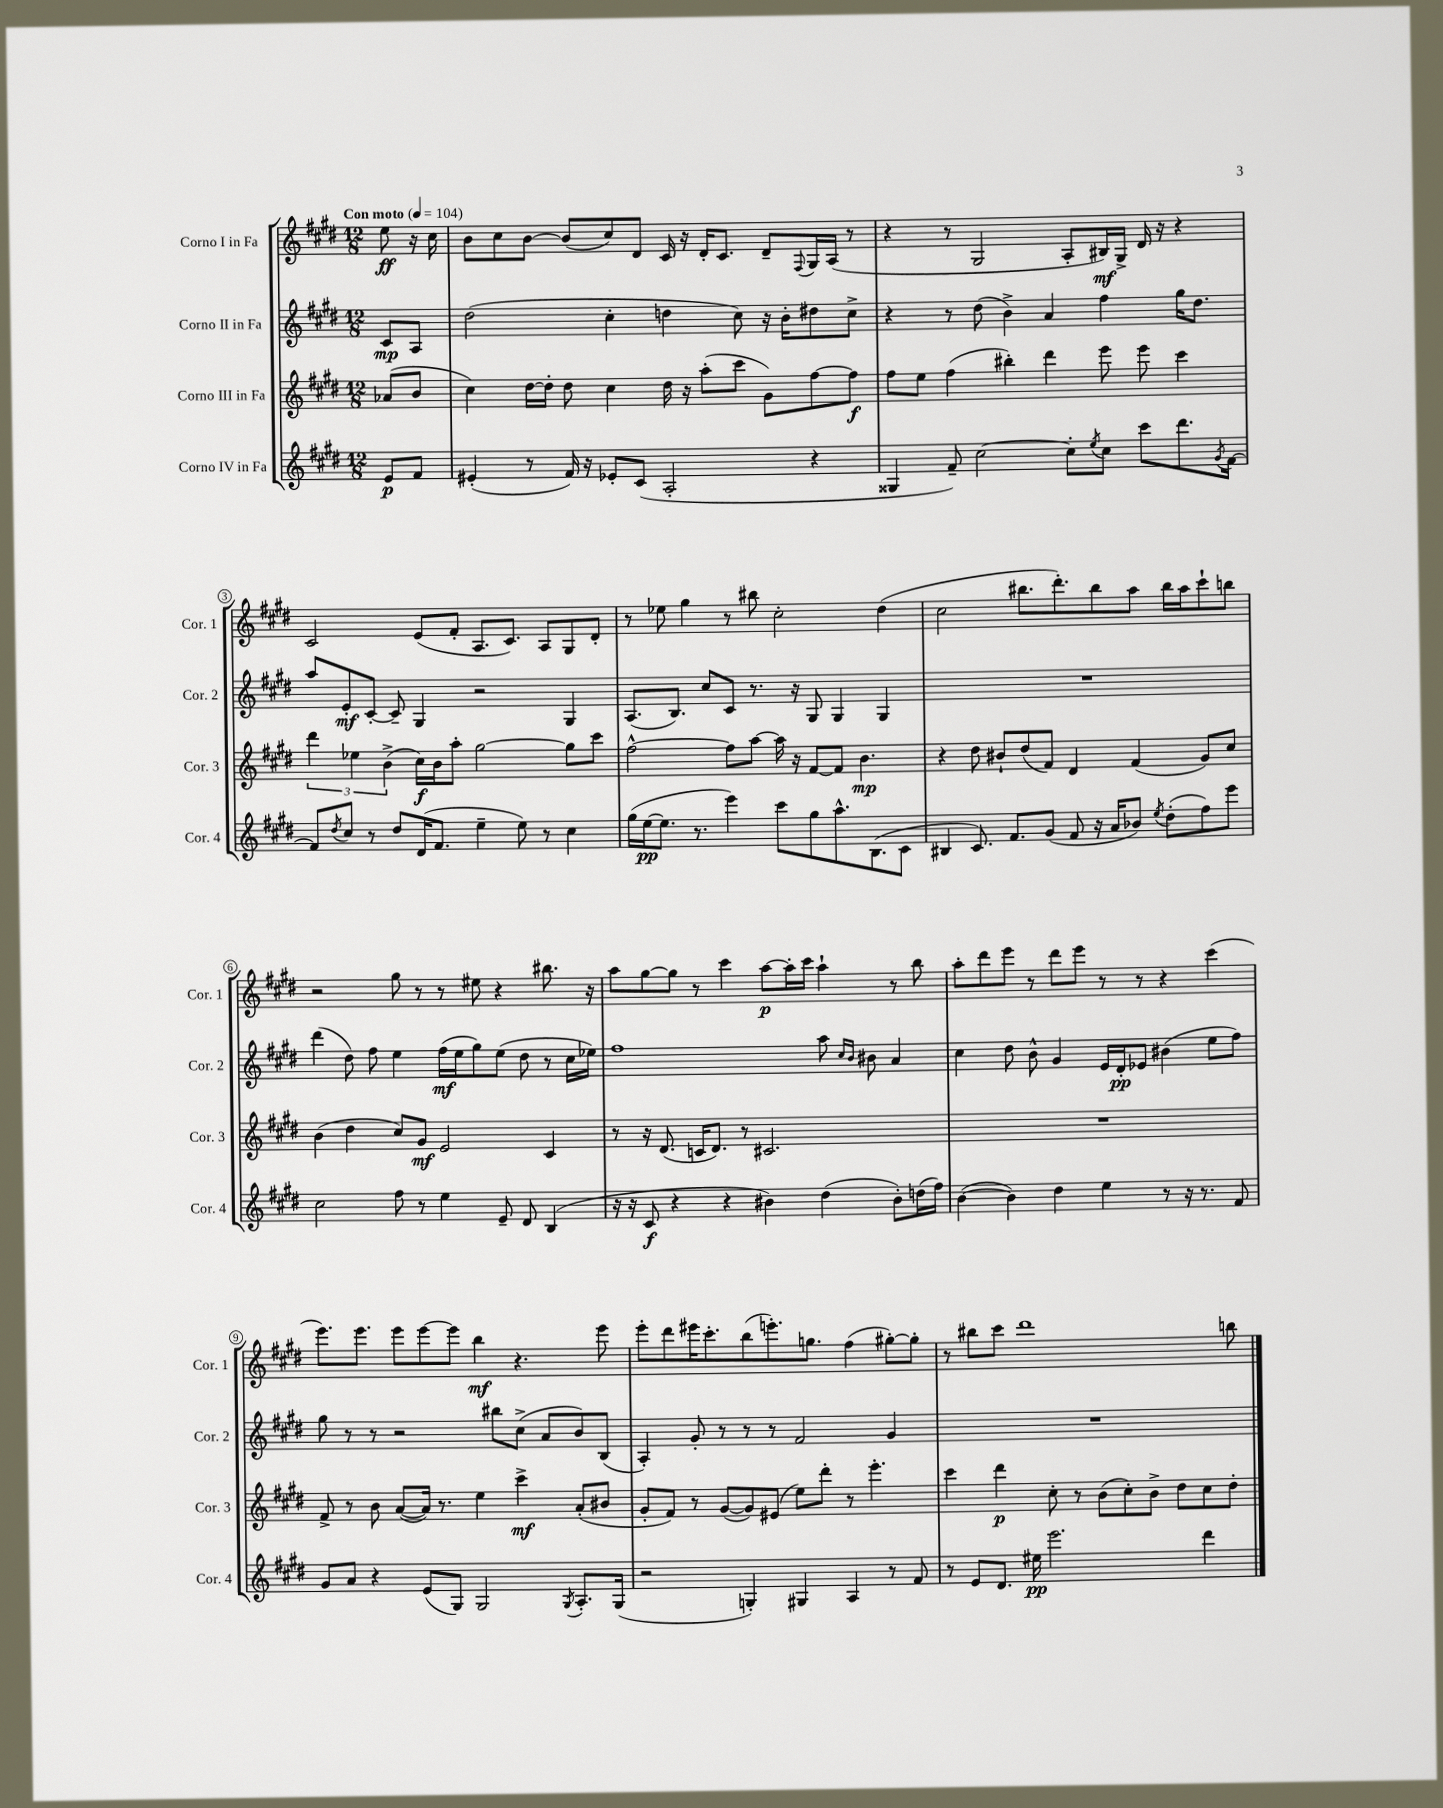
<<
\new StaffGroup <<
\new Staff = "s0" \with { instrumentName = "Corno I in Fa" shortInstrumentName = "Cor. 1" } {
    \clef treble \key e \major \numericTimeSignature \time 12/8 \partial 4 \tempo "Con moto" 4 = 104
    e''8\ff r16 cis''16 |
    b'8 cis''8 b'8~ b'8( cis''8) dis'8 cis'16 r16 dis'16-. cis'8. dis'8-- \appoggiatura { fis8 } gis16 a16( r8 |
    r4 r8 gis2 a8-. bis16\mf) gis16-> dis'16 r16 r4 |
    cis'2 e'8( fis'8-. a8. cis'8.) a8 gis8 dis'8-. |
    r8 ees''8 gis''4 r8 bis''8 cis''2-. dis''4( |
    cis''2 bis''8. dis'''8.-.) bis''8 a''8 bis''16 a''16 cis'''8-! b''8 |
    r2 gis''8 r8 r8 eis''8 r4 bis''8. r16 |
    a''8 gis''8~ gis''8 r8 cis'''4 a''8~\p a''16-. cis'''16 a''4-! r8 b''8 |
    a''8-. dis'''8 e'''8 r8 dis'''8 e'''8 r8 r8 r4 cis'''4( |
    e'''8.) e'''8. e'''8 e'''8~ e'''8 b''4\mf r4. e'''8 |
    e'''8-. dis'''8 eis'''16 cis'''8.-. b''8( e'''8.-.) g''8. fis''4( gis''8~-.) gis''8-. |
    r8 bis''8 cis'''8 dis'''1 b''8 \bar "|." |
}
\new Staff = "s1" \with { instrumentName = "Corno II in Fa" shortInstrumentName = "Cor. 2" } {
    \clef treble \key e \major \numericTimeSignature \time 12/8 \partial 4
    cis'8\mp a8 |
    dis''2( cis''4-. d''4 cis''8) r16 b'16-. dis''8 cis''8-> |
    r4 r8 dis''8( b'4->) a'4 fis''4 gis''16 dis''8. |
    a''8 e'8-.\mf cis'8~-. cis'8-- gis4 r2 gis4 |
    a8.( b8.) cis''8 cis'8 r8. r16 gis8 gis4 gis4 |
    R1. |
    dis'''4( dis''8) fis''8 e''4 fis''16\mf( e''16 gis''8) e''8( dis''8 r8 cis''16 ees''16) |
    fis''1 a''8 \grace { cis''16 b'16 } bis'8 a'4 |
    cis''4 dis''8 b'8-^ gis'4 e'16 dis'16-.\pp ees'8 bis'4( e''8 fis''8) |
    gis''8 r8 r8 r2 bis''8 cis''8->( a'8 b'8) b8( |
    a4-.) gis'8-. r8 r8 r8 fis'2 gis'4 |
    R1. \bar "|." |
}
\new Staff = "s2" \with { instrumentName = "Corno III in Fa" shortInstrumentName = "Cor. 3" } {
    \clef treble \key e \major \numericTimeSignature \time 12/8 \partial 4
    aes'8( b'8 |
    cis''4) dis''16~ dis''16-. dis''8 cis''4 dis''16 r16 a''8-.( cis'''8 gis'8) fis''8~ fis''8\f |
    fis''8 e''8 fis''4( bis''4-.) dis'''4 e'''8 e'''8 cis'''4 |
    \tuplet 3/2 { dis'''4 ees''4 b'4->( } cis''16\f) b'16 a''8-. gis''2~ gis''8 cis'''8 |
    fis''2~-^ fis''8 a''8~ a''16 r16 fis'8~ fis'8 b'4.\mp |
    r4 dis''8 bis'8-! dis''8( fis'8) dis'4 fis'4( gis'8) cis''8 |
    b'4( dis''4 cis''8) gis'8\mf e'2 cis'4 |
    r8 r16 dis'8.( c'16 dis'8.) r8 cis'2. |
    R1. |
    fis'8-> r8 b'8 a'8~( a'16) r8. e''4 cis'''4->\mf a'8-.( bis'8 |
    gis'8-. fis'8) r8 gis'8~( gis'8) eis'8( e''8) dis'''8-. r8 e'''4.-. |
    cis'''4 dis'''4\p cis''8-. r8 b'8( cis''8-.) b'8-> dis''8 cis''8 dis''8-. \bar "|." |
}
\new Staff = "s3" \with { instrumentName = "Corno IV in Fa" shortInstrumentName = "Cor. 4" } {
    \clef treble \key e \major \numericTimeSignature \time 12/8 \partial 4
    e'8\p fis'8 |
    eis'4-.( r8 fis'16) r16 ees'8-. cis'8( a2-. r4 |
    gisis4 fis'8--) cis''2~ cis''8-. \acciaccatura { e''8 } cis''8 cis'''8 dis'''8. \acciaccatura { gis'8 } fis'16~ |
    fis'8 \acciaccatura { dis''8 } cis''8 r8 dis''8 dis'16( fis'8. e''4-- e''8) r8 cis''4 |
    gis''16( e''16~\pp e''8. r8. e'''4) cis'''8 gis''8 a''8.-^ b8.( cis'8 |
    bis4 cis'8.) fis'8. gis'8( fis'8 r16 a'16 bes'8) \acciaccatura { e''8 } dis''8-.( fis''8) e'''8 |
    cis''2 fis''8 r8 e''4 e'8-- dis'8 b4( |
    r16 r16 cis'8\f r4 r4 bis'4) dis''4( bis'8-.) d''16( fis''16) |
    b'4~( b'4) dis''4 e''4 r8 r16 r8. fis'8 |
    gis'8 a'8 r4 e'8( gis8) gis2 \acciaccatura { gis8 } a8.-. gis16( |
    r2 g4-.) gis4 a4 r8 fis'8 |
    r8 e'8 dis'8. eis''16\pp e'''2. dis'''4 \bar "|." |
}
>>
>>
\layout { \context { \Score \override BarNumber.stencil = #(make-stencil-circler 0.1 0.3 ly:text-interface::print) } }
